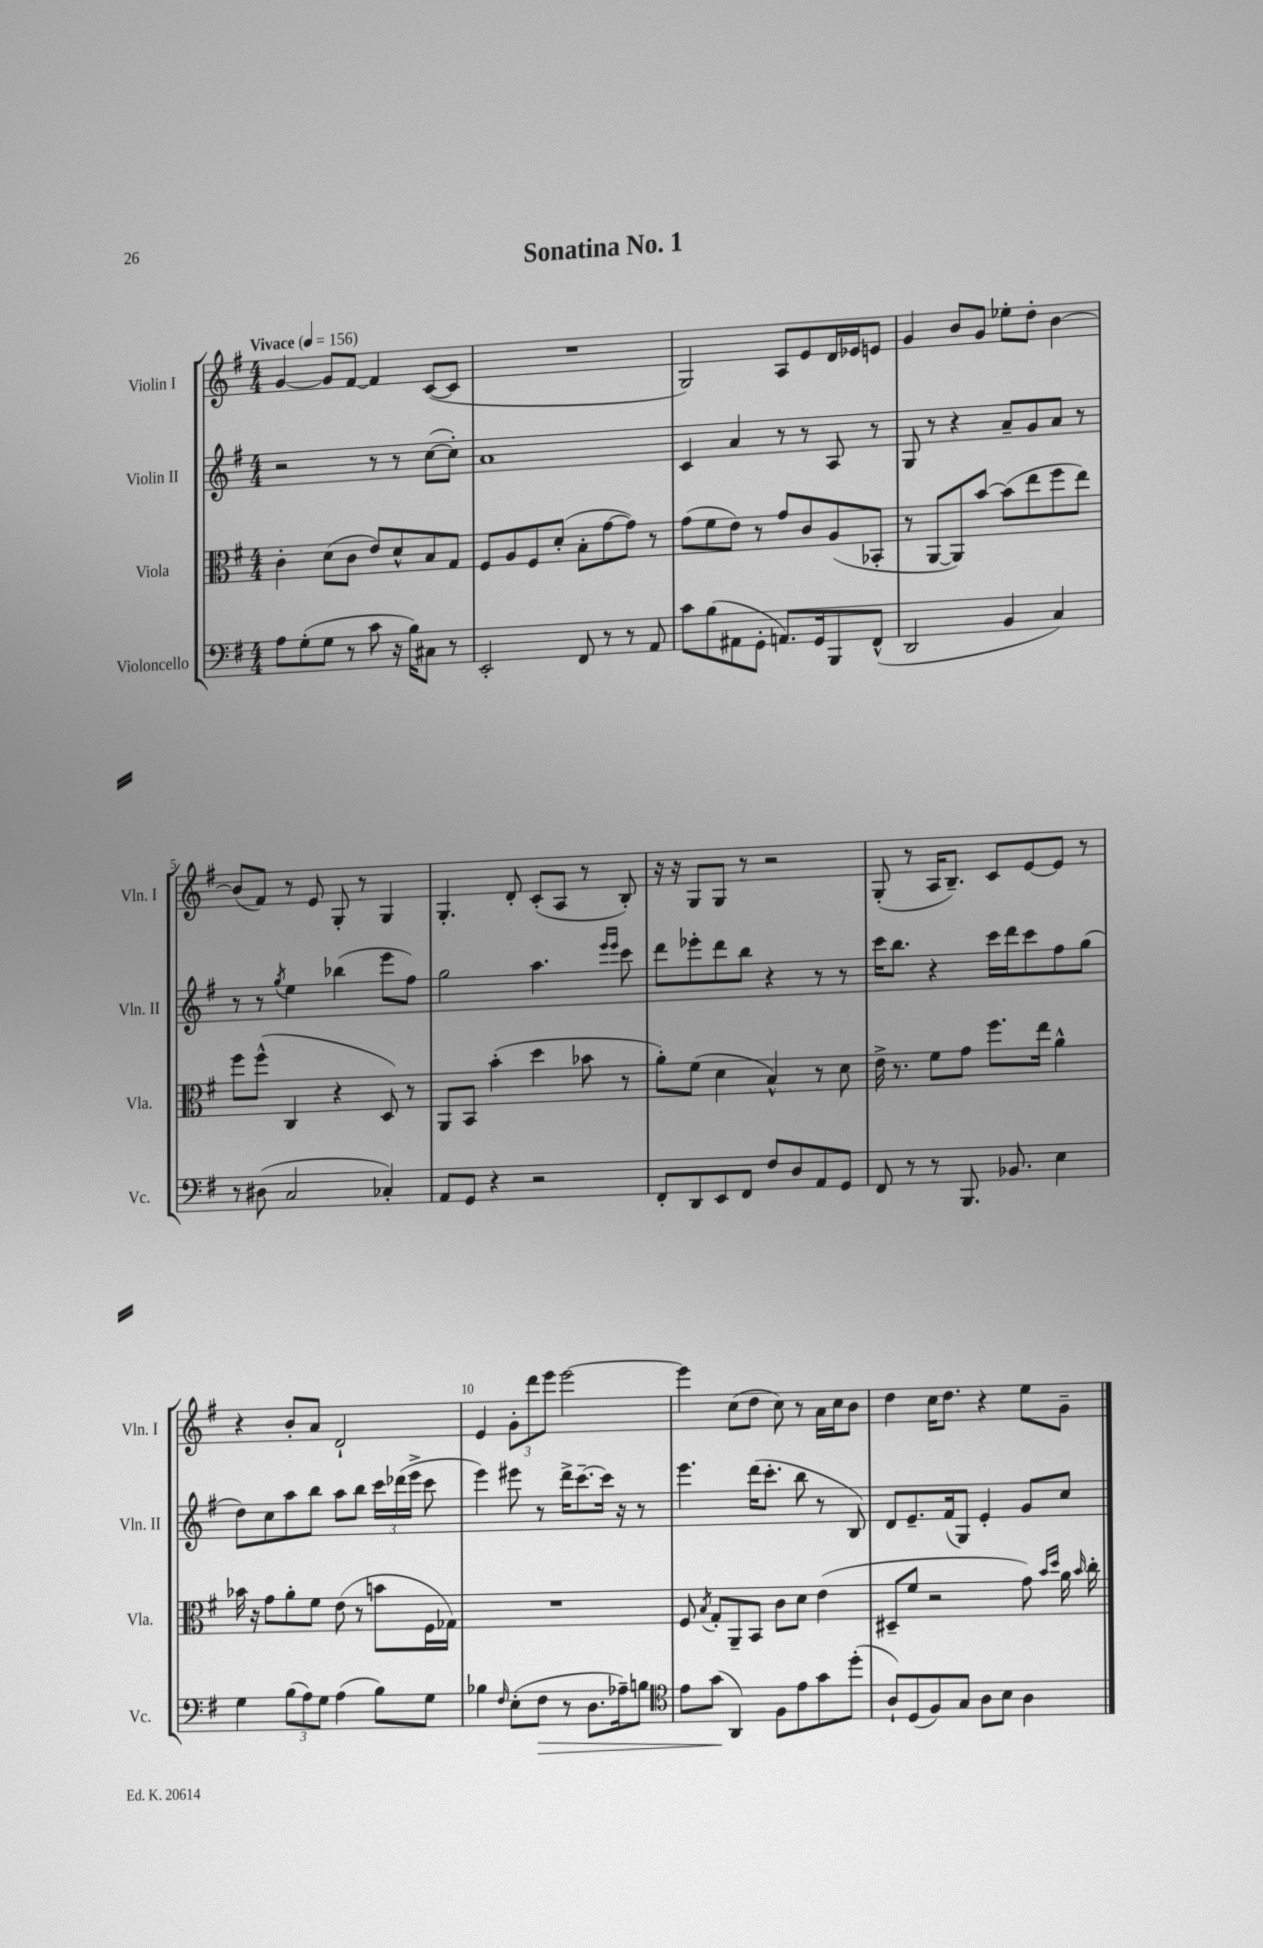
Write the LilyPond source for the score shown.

\header { title = "Sonatina No. 1" }
<<
\new StaffGroup <<
\new Staff = "s0" \with { instrumentName = "Violin I" shortInstrumentName = "Vln. I" } {
    \clef treble \key g \major \numericTimeSignature \time 4/4 \tempo "Vivace" 4 = 156
    \autoBeamOff g'4~ g'8[ fis'8]~ fis'4 c'8[~( c'8] |
    R1 |
    g2) a8[ e'8 d'16 ees'16 e'8] |
    g'4 b'8[ g'8] ees''8[-. d''8]-. b'4~ |
    b'8[( fis'8]) r8 e'8 g8-. r8 g4 |
    g4.-. d'8-. c'8[-.( a8] r8 b8-.) |
    r16 r16 g8[ g8] r8 r2 |
    g8-.( r8 a16[ b8.]--) c'8[ e'8~ e'8] r8 |
    r4 b'8[-. a'8] d'2-! |
    e'4 \tuplet 3/2 { g'8[-. d'''8 e'''8] } e'''2~ |
    e'''4 c''8[( d''8] c''8) r8 a'16[ c''16 b'8] |
    d''4 c''16[ d''8.] r4 e''8[ g'8]-- \bar "|." |
}
\new Staff = "s1" \with { instrumentName = "Violin II" shortInstrumentName = "Vln. II" } {
    \clef treble \key g \major \numericTimeSignature \time 4/4
    \autoBeamOff r2 r8 r8 c''8[~( c''8]-.) |
    a'1 |
    c'4 a'4 r8 r8 a8 r8 |
    g8 r8 r4 a'8[-- g'8 a'8] r8 |
    r8 r8 \acciaccatura { g''8 } e''4 bes''4( e'''8[ fis''8]) |
    g''2 a''4. \grace { e'''16[ e'''16] } c'''8 |
    d'''8[ ees'''8-. d'''8 b''8] r4 r8 r8 |
    c'''16[ b''8.] r4 c'''16[ d'''16 c'''8 fis''8 g''8]( |
    d''8[) c''8 a''8 b''8] a''8[ b''8] \tuplet 3/2 { c'''16[ des'''16( e'''16]-> } c'''8 |
    e'''4) eis'''8 r8 d'''16[-> c'''8.~-- c'''16] r16 r8 |
    e'''4. d'''16[( c'''8.]-. b''8 r8 b8) |
    d'8[ e'8.-- fis'16( g8]) e'4-. g'8[ c''8] \bar "|." |
}
\new Staff = "s2" \with { instrumentName = "Viola" shortInstrumentName = "Vla." } {
    \clef alto \key g \major \numericTimeSignature \time 4/4
    \autoBeamOff c'4-. d'8[( c'8] e'8[) d'8-^ b8 g8] |
    fis8[ a8 fis8 d'8]-.( b8[-. g'8~ g'8]) r8 |
    g'8[( fis'8 e'8]) r8 g'8[ c'8 a8( bes,8]-. |
    r8 a,8[~ a,8) b'8]~ b'8[( e''8 fis''8 e''8]) |
    fis''8[ fis''8]-^( c4 r4 d8) r8 |
    a,8[ b,8] b'4-.( d''4 bes'8 r8 |
    a'8[-.) fis'8]( d'4 b4-^) r8 d'8 |
    e'16-> r8. fis'8[ g'8] fis''8.[ e''16] a'4-^ |
    bes'16 r16 g'8[ a'8-. fis'8] e'8( r8 b'8[ fis16 ges16]) |
    R1 |
    fis8 \acciaccatura { b8 } g8[-. a,8-- b,8] c'8[ d'8] e'4( |
    dis8[-- fis'8] r2 g'8) \grace { b'16[ d''16] } a'16 \grace { b'16 } c''16-. \bar "|." |
}
\new Staff = "s3" \with { instrumentName = "Violoncello" shortInstrumentName = "Vc." } {
    \clef bass \key g \major \numericTimeSignature \time 4/4
    \autoBeamOff a8[ g8-.( g8] r8 c'8 r16 b16[) cis8] r8 |
    e,2-. fis,8 r8 r8 a,8 |
    c'8[ b8( ais,8 g,8]-. a,8.[) g,16 b,,8 fis,8]-^( |
    d,2 b,4 c4) |
    r8 dis8( c2 ces4-.) |
    a,8[ g,8] r4 r2 |
    fis,8[-. d,8 e,8 fis,8] fis8[ d8 a,8 g,8] |
    fis,8 r8 r8 b,,8. bes,8. e4 |
    g4 \tuplet 3/2 { b8[( a8) g8] } a4( b8[) g8] |
    bes4 \grace { fis16 } e8[-.( fis8]\> r8 d8.[ aes16--) b8] |
    \clef tenor e'8[ g'8]\!( a,4) fis8[ e'8 g'8 d''8]-.( |
    a8[-!) d8( fis8) g8] a8[ b8] a4 \bar "|." |
}
>>
>>
\layout { \context { \Score \override BarNumber.break-visibility = ##(#f #t #t) barNumberVisibility = #(every-nth-bar-number-visible 5) } }
